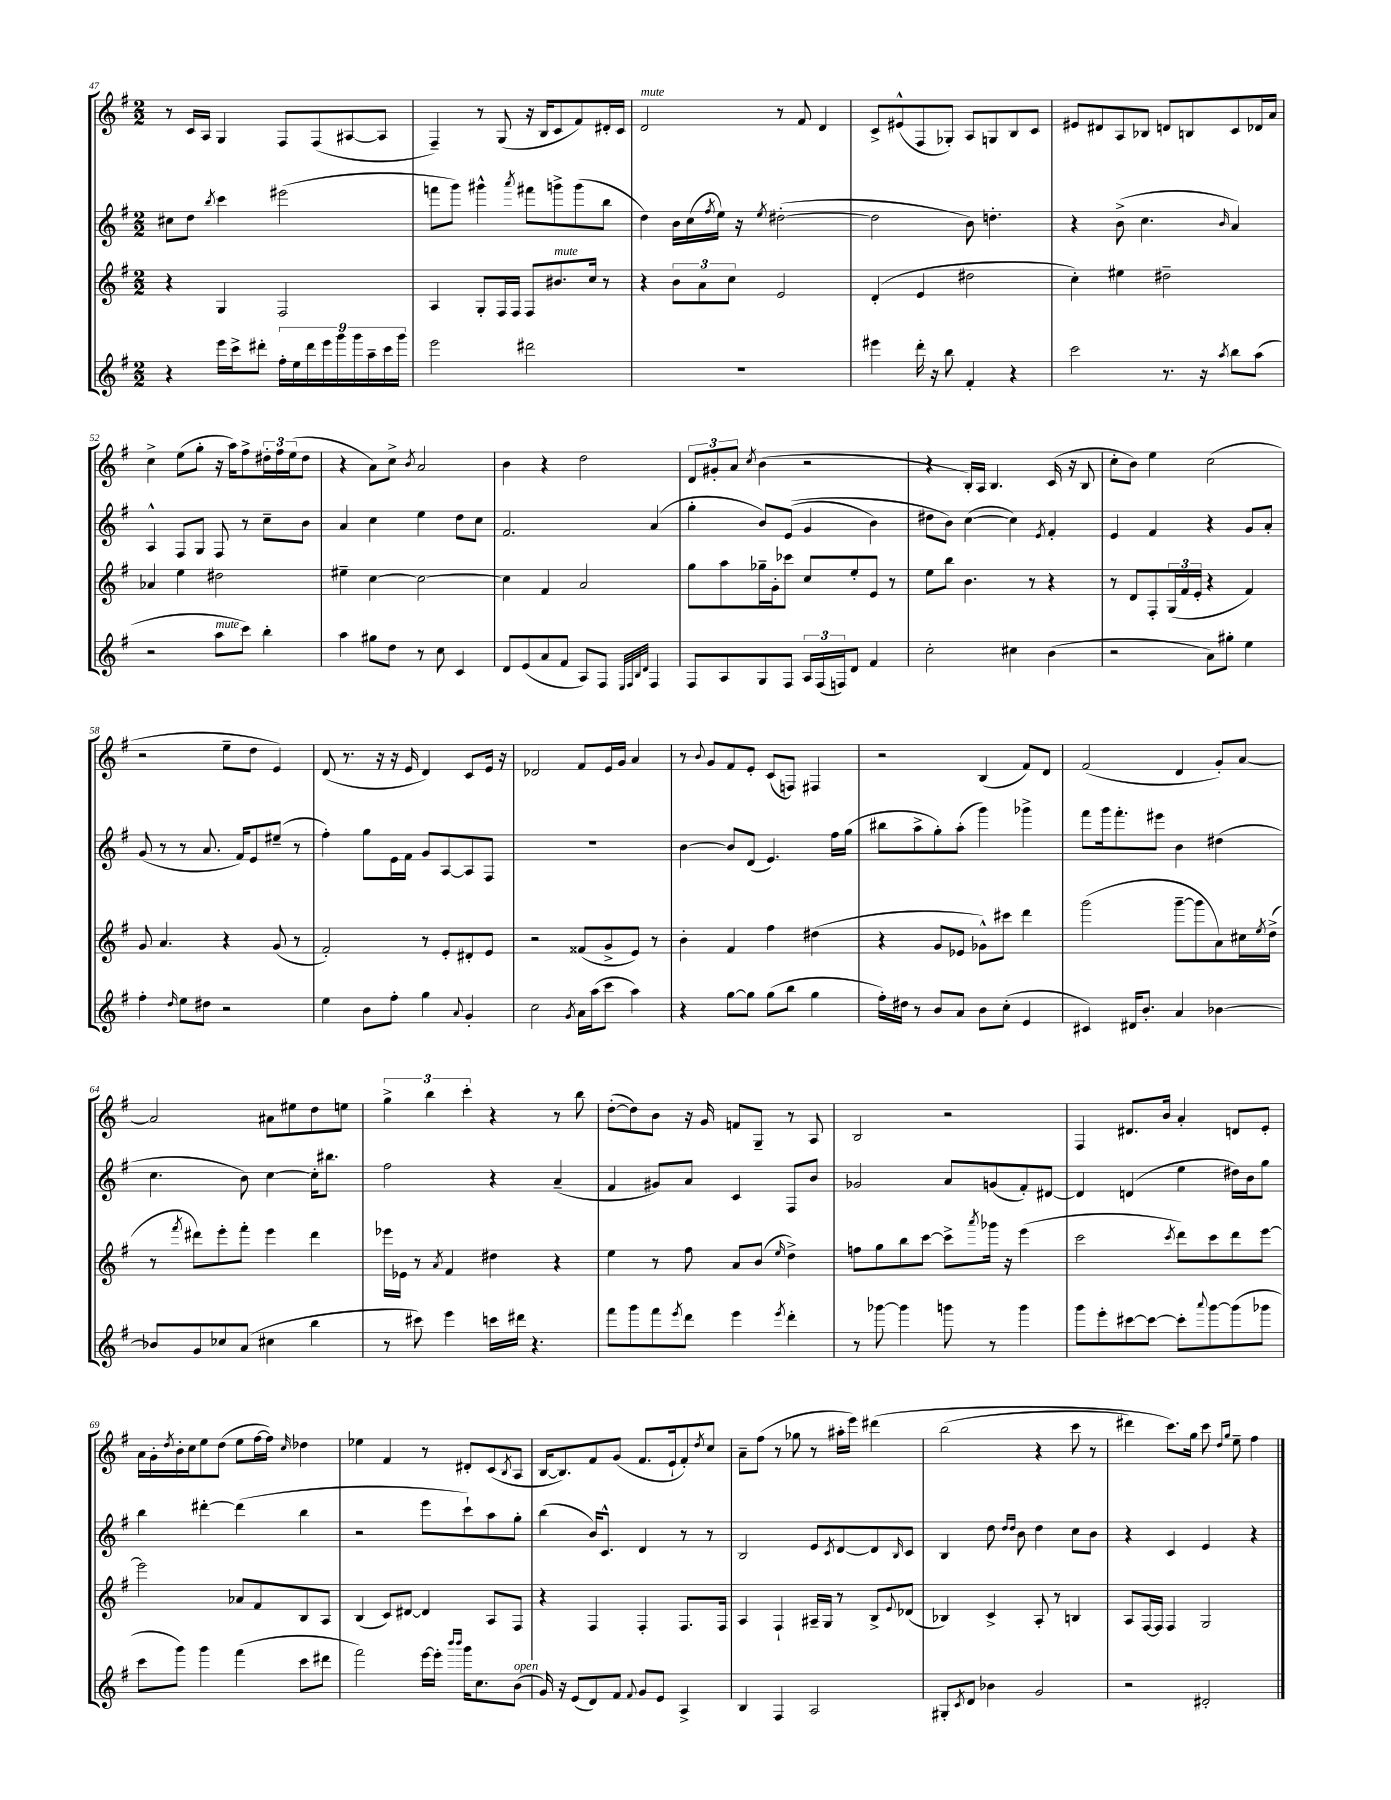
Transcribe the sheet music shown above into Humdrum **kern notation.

**kern	**kern	**kern	**kern
*staff4	*staff3	*staff2	*staff1
*clefG2	*clefG2	*clefG2	*clefG2
*k[f#]	*k[f#]	*k[f#]	*k[f#]
*M2/2	*M2/2	*M2/2	*M2/2
4r	4r	8cc#\L	8r
.	.	8dd\J	16c/LL
.	.	.	16A/JJ
.	.	8qbb/	.
16eee\LL	4G/	4ccc\	4G/
16ccc^\J	.	.	.
8ddd#'\J	.	.	.
18ff#'\LL	2F#/	(2eee#\	8F#/L
18ee\	.	.	.
18ddd#\	.	.	.
.	.	.	(8F#/
18eee\	.	.	.
18ggg\	.	.	.
.	.	.	[8A#/
18ggg\	.	.	.
18aa~\	.	.	.
.	.	.	8A#/]J
18ccc\	.	.	.
18ggg\JJ	.	.	.
=	=	=	=
2eee\	4A/	8fff\L	4F#~/)
.	.	8ggg\J)	.
.	8G'/L	4ggg#^^\	8r
.	16F#/L	.	(8G/
.	16F#/JJ	.	.
.	.	8qaaa/	.
2ddd#\	8F#/L	8fff#\L	16r
.	.	.	16B/LK
.	8.b#/	8ggg^\	8c/
.	.	(8ggg\	8f#/)
.	16cc/Jk	.	.
.	8r	8bb\J	16d#'/L
.	.	.	16c/JJ
=	=	=	=
1r	4r	4dd\)	2d/
.	12b\L	16b\LL	.
.	.	(16cc\	.
.	12a\	.	.
.	.	8qff#/	.
.	.	16ee\JJ)	.
.	12cc\J	.	.
.	.	16r	.
.	.	8qee/	.
.	2e/	([2dd#'\	8r
.	.	.	8f#/
.	.	.	4d/
=	=	=	=
4eee#\	(4d'/	2dd#\]	8c^/L
.	.	.	(8e#^^/
16ddd'\	4e/	.	8F#/
16r	.	.	.
8bb\	.	.	8G-'/J)
4f#'/	2dd#\	8b\)	8A/L
.	.	4.dd'\	8G/
4r	.	.	8B/
.	.	.	8c/J
=	=	=	=
2ccc\	4cc'\)	4r	8e#/L
.	.	.	8d#/
.	4ee#\	(8b^\	8A/
.	.	4.cc\	8B-/J
8.r	2dd#~\	.	8d/L
.	.	.	8B/
16r	.	.	.
8qaa/	.	16qqb/	.
8bb\L	.	4a/)	8c/
(8aa\J	.	.	16d-/L
.	.	.	16a/JJ
=	=	=	=
2r	4a-/	4A^^/	4cc^\
.	4ee\	8F#/L	(8ee\L
.	.	8G/J	8gg'\J
8aa\L	2dd#\	8F#/	16r
.	.	.	16aa\LK)
8ccc\J)	.	8r	8ff#^\
4bb'\	.	8cc~\L	24dd#'\L
.	.	.	24ff#\
.	.	.	(24ee\J
.	.	8b\J	8dd#\J
=	=	=	=
4aa\	4ee#~\	4a/	4r
8gg#\L	[4cc\	4cc\	8a\L)
8dd\J	.	.	8cc^\J
.	.	.	8qb/
8r	2cc\_	4ee\	2a/
8cc\	.	.	.
4c/	.	8dd\L	.
.	.	8cc\J	.
=	=	=	=
8d/L	4cc\]	2.f#/	4b\
(8e/	.	.	.
8a/	4f#/	.	4r
8f#/J	.	.	.
8A/L)	2a/	.	2dd\
8F#/J	.	.	.
32qqE/LLL	.	.	.
32qqF#/	.	.	.
32qqB/	.	.	.
32qqd/JJJ	.	.	.
4F#/	.	(4a/	.
=	=	=	=
8F#/L	8gg\L	4gg'\	12d/L
.	.	.	12g#'/
8A/	8aa\	.	.
.	.	.	12a/J
.	.	.	8qcc/
8G/	16gg-~\L	8b/L)	(4b\
.	16g'\J	.	.
8F#/J	8ccc-\J	&((8e/J	.
24A/LL	8cc/L	4g/	2r
(24F#/	.	.	.
24F/J)	.	.	.
8d/J	8ee'/	.	.
4f#/	8e/J	4b\)	.
.	8r	.	.
=	=	=	=
2cc'\	8ee\L	8dd#\L	4r
.	8bb\J	8b\J&)	.
.	4.b\	([4cc\	16B'/LL)
.	.	.	16A/JJ
.	.	.	4.B/
4cc#\	.	4cc\])	.
.	8r	.	.
.	.	8qe/	.
(4b\	4r	4f#'/	(16c/
.	.	.	16r
.	.	.	8B/
=	=	=	=
2r	8r	4e/	8cc'\L
.	8d/L	.	8b\J)
.	8F#'/	4f#/	4ee\
.	(24G/L	.	.
.	24f#/	.	.
.	24e'/JJ	.	.
8a\L)	4r	4r	(2cc\
8gg#'\J	.	.	.
4ee\	4f#/)	8g/L	.
.	.	8a'/J	.
=	=	=	=
4ff#'\	8g/	(8g/	2r
.	4.a/	8r	.
16qqdd/	.	.	.
8ee\L	.	8r	.
8dd#\J	.	8.a/	.
2r	4r	.	8ee~\L
.	.	16f#/LK)	.
.	.	8e/	8dd\J
.	(8g/	(8ee#~/J	4e/)
.	8r	8r	.
=	=	=	=
4ee\	2f#'/)	4ff#'\)	(8d/
.	.	.	8.r
8b\L	.	8gg\L	.
.	.	.	16r
8ff#'\J	.	16e\L	16r
.	.	16f#\JJ	16e/
4gg\	8r	8g/L	4d/)
.	8e'/L	[8A/	.
8qqa/	.	.	.
4g'/	8d#'/	8A/]	8c/L
.	8e/J	8F#/J	16e/Jk
.	.	.	16r
=	=	=	=
2cc\	2r	1r	2d-/
8qg/	.	.	.
16a\LL	(8f##/L	.	8f#/L
(16aa\J	.	.	.
8ccc\J	8g^/	.	16e/L
.	.	.	16g/JJ
4aa\)	8e/J)	.	4a/
.	8r	.	.
=	=	=	=
4r	4b'\	[4b\	8r
.	.	.	8qqb/
.	.	.	8g/L
[8gg\L	4f#/	8b/]L	8f#/
8gg\]J	.	(8d/J	8e'/J
(8gg\L	4ff#\	4.e/)	(8c/L
8bb\J	.	.	8F/J)
4gg\	(4dd#\	.	4F#/
.	.	16ff#\LL	.
.	.	(16gg\JJ	.
=	=	=	=
16ff#'\LL)	4r	8bb#\L	2r
16dd#\JJ	.	.	.
8r	.	8aa^\	.
8b/L	8g/L	8gg'\)	.
8a/J	8e-/J	(8aa'\J	.
8b\L	8g-^^\L)	4ggg\)	(4B/
(8cc'\J	8ccc#\J	.	.
4e/	4ddd\	4ggg-^\	8f#/L)
.	.	.	8d/J
=	=	=	=
4c#/)	(2ggg\	8fff#\L	(2f#/
.	.	16ggg\k	.
.	.	8.fff#'\	.
16d#/LK	.	.	.
8.b'/J	.	.	.
.	.	8eee#\J	.
4a/	[8ggg~\L	4b\	4d/
.	8ggg\]	.	.
[4b-\	8a\)	(4dd#\	8g'/L)
.	16cc#\L	.	[8a/J
.	8qee/	.	.
.	(16dd^\JJ	.	.
=	=	=	=
8b-/]L	8r	4.cc\	2a/]
.	8qfff#/	.	.
8g/	8ddd#\L)	.	.
8cc-/	8eee'\	.	.
(8a/J	8fff#'\J	8b\)	.
4cc#\	4eee\	[4cc\	8a#\L
.	.	.	8ee#\
4bb\	4ddd#\	16cc'\]LK	8dd\
.	.	8.bb#\J	.
.	.	.	8ee\J
=	=	=	=
8r	16eee-\LL	2ff#\	6gg^\
.	16e-\JJ	.	.
8ccc#\)	8r	.	.
.	.	.	6bb\
.	8qa/	.	.
4eee\	4f#/	.	.
.	.	.	6ccc'\
16ccc\LL	4dd#\	4r	4r
16ddd#\JJ	.	.	.
4.r	.	.	.
.	4r	(4a~/	8r
.	.	.	8bb\
=	=	=	=
8fff#\L	4ee\	4f#/	([8dd'\L
8ggg\	.	.	8dd\])
8fff#\	8r	8g#/L)	8b\J
8qeee/	.	.	.
8ddd\J	8ff#\	8a/J	16r
.	.	.	16g/
4eee\	8a/L	4c/	8f/L
.	(8b/J	.	8G~/J
8qeee/	16qqee/	.	.
4ddd'\	4dd^\)	8F#/L	8r
.	.	8b/J	8A/
=	=	=	=
8r	8ff\L	2g-/	2B/
[8ggg-\	8gg\	.	.
4ggg-\]	8bb\	.	.
.	[8ccc\J	.	.
8ggg\	8ccc^\]L	8a/L	2r
.	8qaaa/	.	.
8r	16ggg-\Jk	(8g/	.
.	16r	.	.
4ggg\	(4eee\	8f#'/)	.
.	.	[8d#/J	.
=	=	=	=
8ggg\L	2ccc\	4d#/]	4F#/
8eee'\	.	.	.
[8ccc#\	.	(4d/	8.d#/L
8ccc#\_J	.	.	.
.	.	.	16b/Jk
.	8qccc/	.	.
8ccc#'\]L	8ddd\L)	4ee\	4a'/
8qqaaa/	.	.	.
[8ggg\	8ccc\	.	.
(8ggg\]	8ddd\	16dd#\LL)	8d/L
.	.	16b\J	.
8ggg-\J	[8eee\J	8gg\J	8e'/J
=	=	=	=
8ccc\L	2eee\]	4bb\	16a\LL
.	.	.	16g'\
.	.	.	8qdd/
8ggg\J)	.	.	16b'\
.	.	.	16cc\J
4ggg\	.	[4ddd#'\	8ee\
.	.	.	(8dd\J
(4fff#\	8a-/L	(4ddd#\]	8ee\L
.	8f#/	.	[16ff#\L
.	.	.	16ff#\]JJ)
.	.	.	16qqcc/
8ccc\L	8B/	4bb\	4dd-\
8ddd#\J	8A/J	.	.
=	=	=	=
2fff#\)	(4B/	2r	4ee-\
.	8c/L)	.	4f#/
.	[8d#/J	.	.
[16eee\LL	4d#/]	8eee\L	8r
16eee'\]JJ	.	.	.
16qqbbb/LL	.	.	.
16qqbbb/JJ	.	.	.
16ggg\LK	.	8ccc`\)	8d#'/L
8.cc\	.	.	.
.	8A/L	8aa\	(8c/
.	.	.	8qB/
(8b\J	8F#/J	8gg'\J	8A/J
=	=	=	=
16g/)	4r	(4bb\	[16B/LK
16r	.	.	8.B/])
(8e/L	.	.	.
8d/)	4F#/	16b/LK)	8f#/
.	.	8.c^^/J	.
8f#/J	.	.	(8g/J
8qqf#/	.	.	.
8g/L	4F#'/	4d/	8.f#/L
8e/J	.	.	.
.	.	.	16e`/k
4A^/	8.F#/L	8r	8f#'/)
.	.	.	8qdd/
.	.	8r	8cc/J
.	16F#/Jk	.	.
=	=	=	=
4B/	4A/	2B/	8a~\L
.	.	.	(8ff#\J
4F#/	4F#`/	.	8r
.	.	.	8gg-\
2A/	16A#~/LL	8e/L	8r
.	16G/JJ	.	.
.	.	8qc/	.
.	8r	[8d/	16aa#'\LL
.	.	.	16eee\JJ)
.	8B^/L	8d/]	&(4ddd#\
.	8qqe/	16qqB/	.
.	(8d-/J	8c/J	.
=	=	=	=
8G#'/L	4B-/)	4B/	(2bb\
8qc/	.	.	.
8d/J	.	.	.
4b-\	4c^/	8dd\	.
.	.	16qqdd/LL	.
.	.	16qqdd/JJ	.
.	.	8b\	.
2g/	8A'/	4dd\	4r
.	8r	.	.
.	4B/	8cc\L	8ccc\
.	.	8b\J	8r
=	=	=	=
2r	8A/L	4r	4ddd#\)
.	[16F#/L	.	.
.	16F#/]JJ	.	.
.	4F#/	4c/	8.ccc\L&)
.	.	.	16gg\Jk
2d#'/	2G/	4e/	8ccc\
.	.	.	16qqdd/LL
.	.	.	16qqgg/JJ
.	.	.	8ee~\
.	.	4r	4ff#\
==	==	==	==
*-	*-	*-	*-
